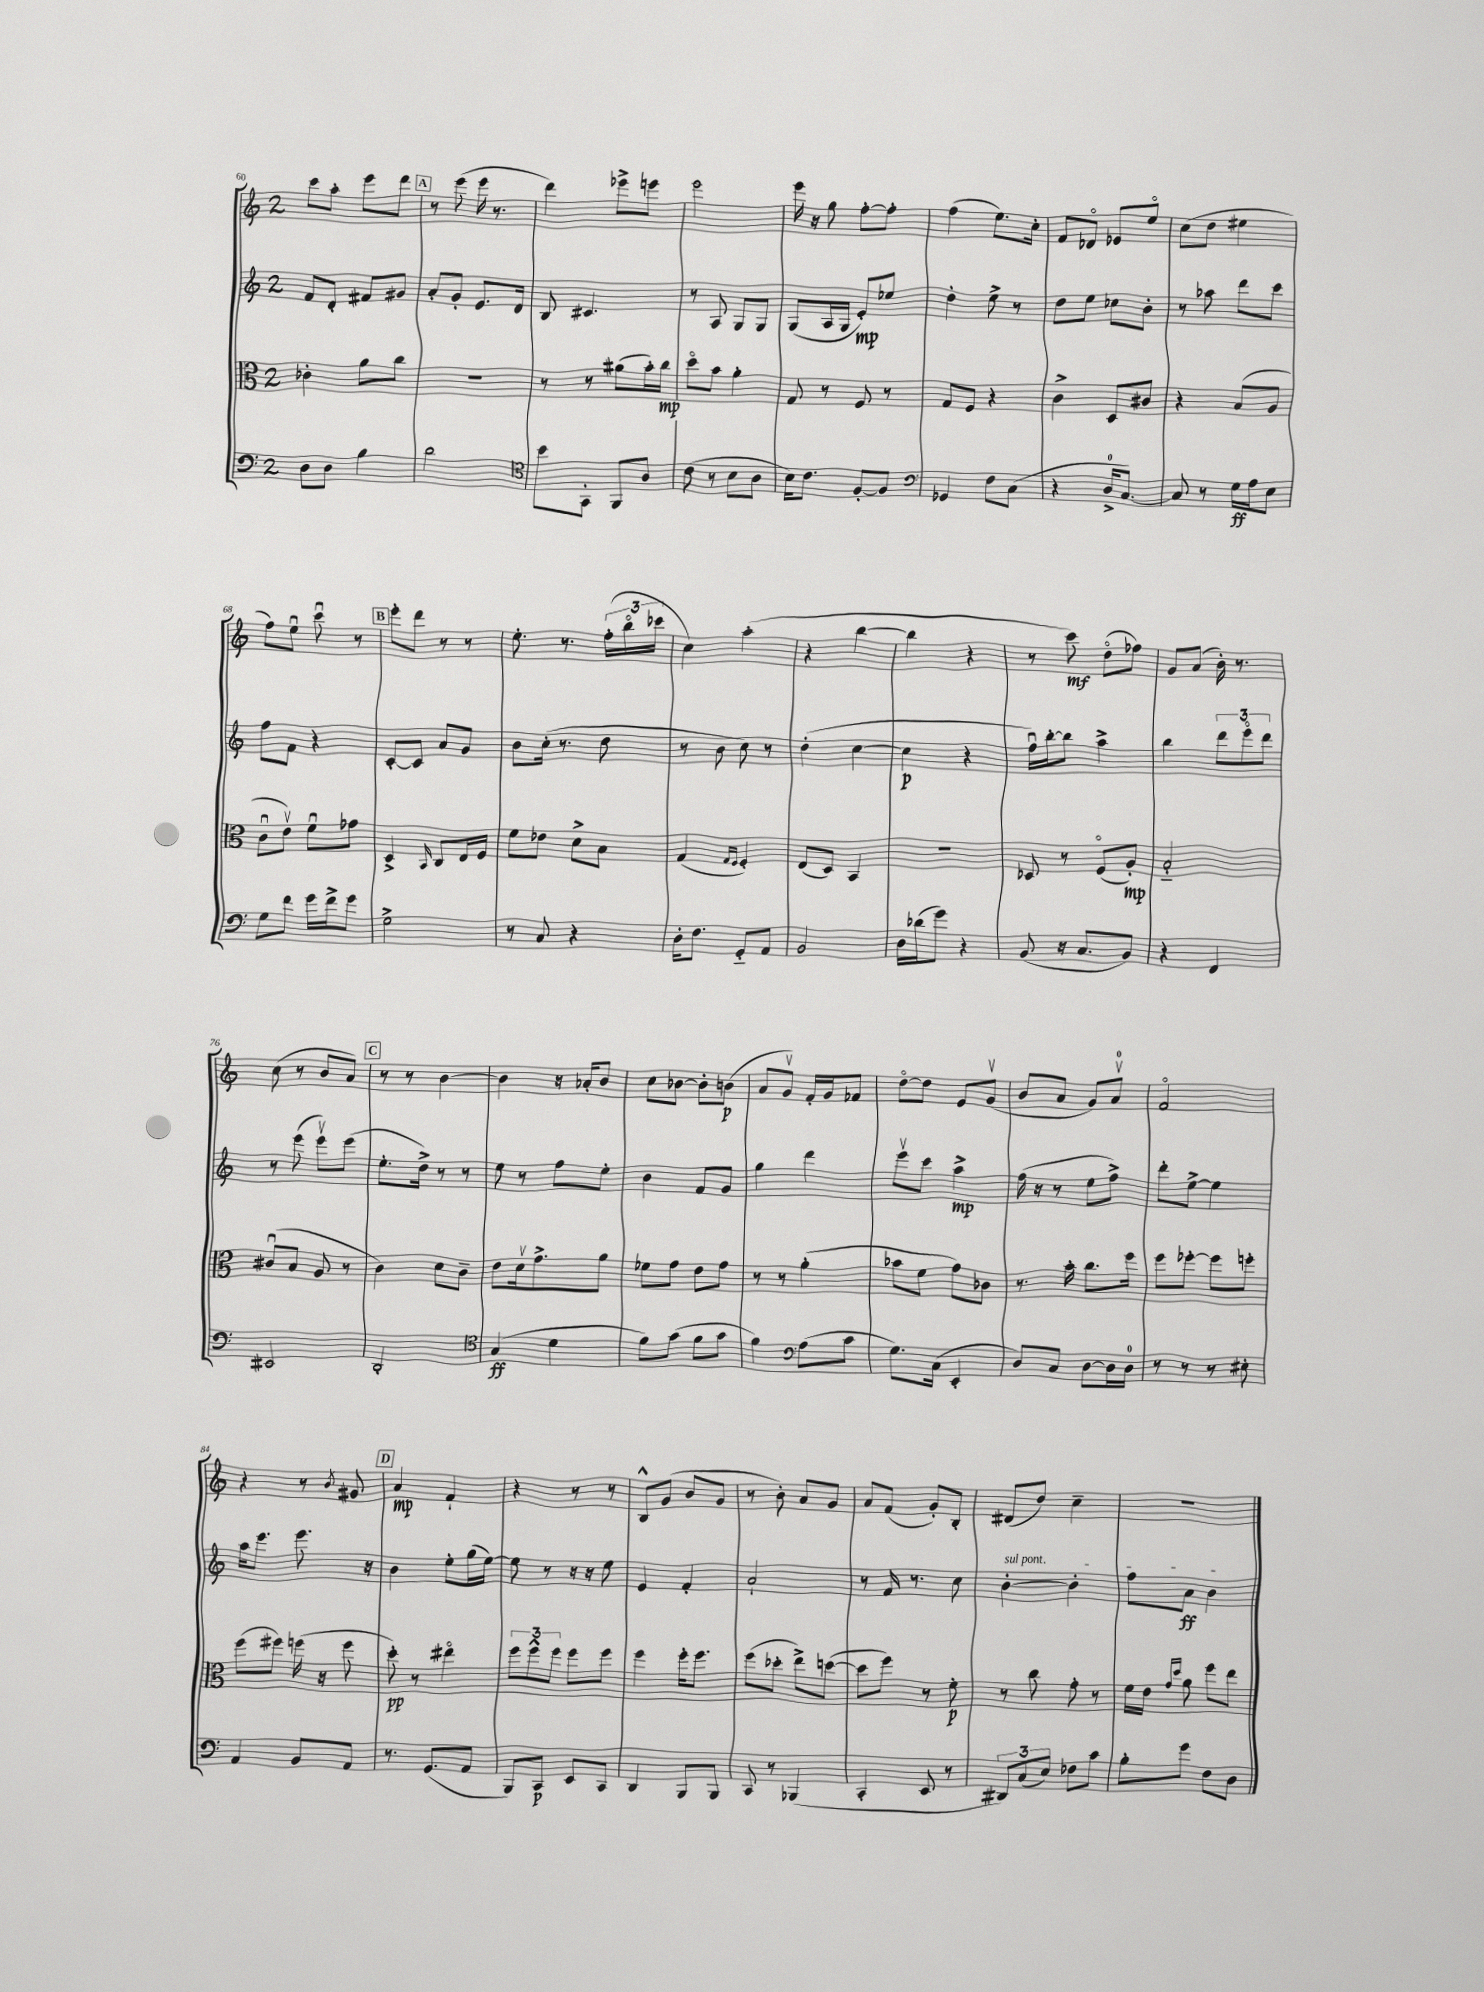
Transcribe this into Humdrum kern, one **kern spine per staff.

**kern	**kern	**kern	**kern
*staff4	*staff3	*staff2	*staff1
*clefF4	*clefC3	*clefG2	*clefG2
*k[]	*k[]	*k[]	*k[]
*M2/4	*M2/4	*M2/4	*M2/4
8D	4c-'	8f	8ccc
8D	.	8d'	8aa'
4B	8a	8f#	8eee
.	8cc	8g#	8ddd
=	=	=	=
2d	2r	8a'	8r
.	.	8g'	(8eee
.	.	8.e	16eee
.	.	.	8.r
.	.	16d	.
=	=	=	=
*clefC4	*	*	*
8b	8r	8B	4ddd)
8GG'	8r	4.c#	.
8FF	(8a#	.	8eee-^
8A	16b')	.	8eee
.	16cc	.	.
=	=	=	=
(8c	8ddo	8r	2eee
8r	8b	8A	.
8B	4a'	8G	.
8A	.	8G	.
=	=	=	=
16B)	8G	(8G	16eee
8.c	.	.	16r
.	8r	16A	8gg
.	.	16G	.
[8F'	8F	8e')	[8ff'
8F]	8r	8ee-	8ff']
=	=	=	=
*clefF4	*	*	*
4GG-	8G	4dd'	(4ff
.	8F	.	.
8F	4r	8ee^	8.ee)
(8C	.	8r	.
.	.	.	16cc'
=	=	=	=
4r	4c^	8dd	8f
.	.	8ee	8d-o
16D^	8D	8cc-	8e-
[8.C)	.	.	.
.	8c#	8b'	8eeo
=	=	=	=
8C]	4r	8r	(8cc
8r	.	8aa-	8dd
16G	(8B	8ddd	4ee#
16A	.	.	.
8E	8A	8ccc	.
=	=	=	=
8G	8cu	8ff	8ff)
8f	8ev)	8f	8eeu
16g	8fu	4r	8cccu
16f^	.	.	.
8g	8g-	.	8r
=	=	=	=
2G^	4D^	[8c'	8eee'
.	.	8c]	8ddd
.	16qqBB	.	.
.	8C	8a	8r
.	16E	8g	8r
.	16F	.	.
=	=	=	=
8r	8f	8b	8.ee'
8C	8e-	(16cc'	.
.	.	8.r	8.r
4r	8d^	.	.
.	8B	8dd	(24ff'
.	.	.	24bbo
.	.	.	24ccc-
=	=	=	=
16D'	(4G	8r	4cc)
8.F	.	.	.
.	.	8b	.
.	16qqG	.	.
.	16qqF	.	.
8GG'~	4F')	8cc)	(4aa'
8AA	.	8r	.
=	=	=	=
2BB	(8E	(4dd'	4r
.	8D)	.	.
.	4BB	[4cc	[4bb
=	=	=	=
16D	2r	4cc]	4bb]
(16d-	.	.	.
8g)	.	.	.
4r	.	4r	4r
=	=	=	=
(8BB	8D-	16ffu)	8r
.	.	[16bb'	.
16r	8r	8bb]	8ccc)
8.C	.	.	.
.	(8Fo	4aa^	(8ddo
8BB)	8A')	.	8ff-)
=	=	=	=
4r	2B'~	4bb	8g
.	.	.	(8a
4FF	.	12ddd	16b')
.	.	.	8.r
.	.	12eeeo	.
.	.	12ddd	.
=	=	=	=
2EE#	(8c#u	8r	(8cc
.	8B	(8eee	8r
.	8A	8eeev)	8b
.	8r	(8eee	8a)
=	=	=	=
2DD'	4c)	8.ee'	8r
.	.	.	8r
.	.	16dd^)	.
.	8d	8r	[4b
.	8c~	8r	.
=	=	=	=
*clefC4	*	*	*
(4G	8e	8ee	4b]
.	16dv	8r	.
.	8.g^	.	.
4d	.	8ff	16r
.	.	.	16a-'
.	8a	8ee'	8b
=	=	=	=
8f)	8f-	4b	8cc
(8g	8g	.	[8b-
8f	8e	8f	8b-']
8g	8g	8g	(8b
=	=	=	=
4f)	8r	4gg	8a
.	8r	.	8gv)
*clefF4	*	*	*
(8A	(4a'	4ddd	16f'
.	.	.	16g
8c	.	.	8f-
=	=	=	=
8.G)	8b-	8eeev	[8ddo
.	8f	8ccc	8dd]
(16C	.	.	.
4EE'	8g)	4aa^	8e
.	8c-	.	(8gv
=	=	=	=
8D)	8.r	(16ff	8b
.	.	16r	.
8C	.	8r	8a
.	16b'	.	.
[8D	8.cc	8ee	8g)
16D]	.	8ff^)	8av
16D	16ff	.	.
=	=	=	=
8r	8ff	8ddd'	2fo
8r	[8ff-'	[8ee^	.
8r	8ff-]	4ee]	.
8E#'	8ff'	.	.
=	=	=	=
4AA	(8ff	16aa	4r
.	.	8.eee	.
.	8ff#)	.	.
8BB	(16ff	8.eee	8r
.	16r	.	.
.	.	.	8qb
8AA	8ff	.	8g#
.	.	16r	.
=	=	=	=
8.r	8dd')	4b	4a
.	8r	.	.
(8.GG	.	.	.
.	4ee#o	8ee'	4f`
8AA	.	(16gg	.
.	.	[16ee)	.
=	=	=	=
8BBB)	12ff	8ee]	4r
.	12ff^^	.	.
8CC	.	8r	.
.	12ff	.	.
8EE	8ff	16r	8r
.	.	16r	.
8CC	8ff	8ee	8r
=	=	=	=
4DD	4ff	4e	8B^^
.	.	.	(8g
8BBB	16ff'	4f'	8b
.	8.ff	.	.
8BBB	.	.	8g
=	=	=	=
8CC	(8ff	2a`	8r
8r	8dd-'	.	8b')
(4BBB-	8ee^)	.	8a
.	([8dd	.	8g
=	=	=	=
4CC'	8dd]	8r	8a
.	8ff)	16f	(8f
.	.	8.r	.
8EE	8r	.	8g')
8r	8f'	8cc	8B'
=	=	=	=
12DD#)	8r	[4b'	(8d#
(12C	.	.	.
.	8cc	.	8dd)
12E)	.	.	.
8F-	8g'	4b']	4cc~
8c	8r	.	.
=	=	=	=
8B'	16f	8ff	2r
.	16e	.	.
.	16qqg	.	.
.	16qqdd	.	.
8g	8a	8a	.
8F	8ff	4b	.
8D	8ee	.	.
==	==	==	==
*-	*-	*-	*-
